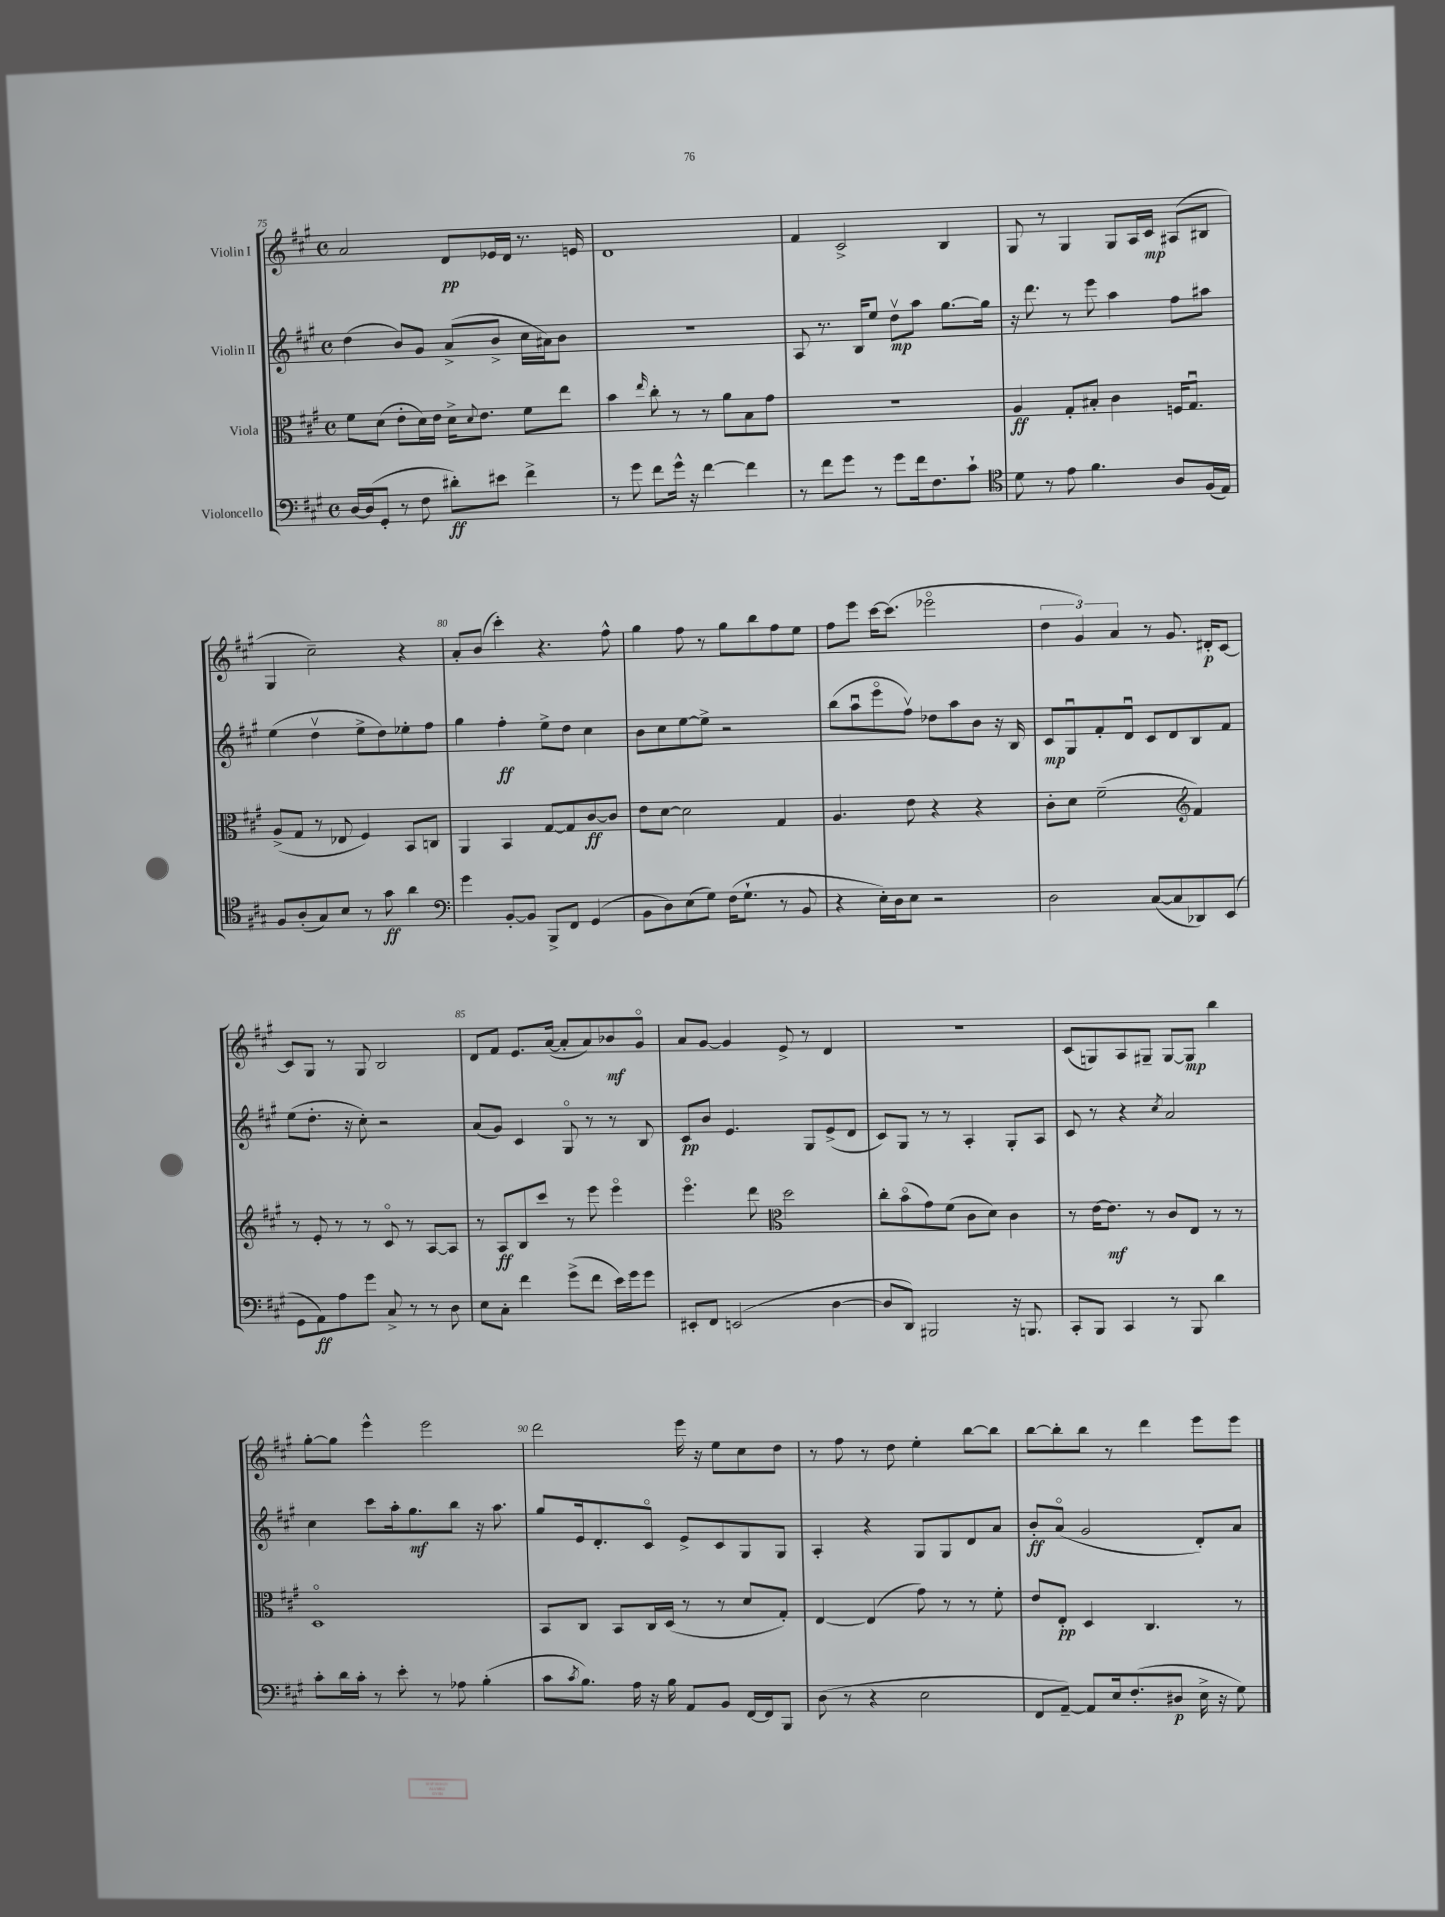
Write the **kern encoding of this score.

**kern	**kern	**kern	**kern
*staff4	*staff3	*staff2	*staff1
*clefF4	*clefC3	*clefG2	*clefG2
*k[f#c#g#]	*k[f#c#g#]	*k[f#c#g#]	*k[f#c#g#]
*M4/4	*M4/4	*M4/4	*M4/4
*met(c)	*met(c)	*met(c)	*met(c)
[16D	8f#	(4dd	2a
(16D]	.	.	.
8GG#'	(8d	.	.
8r	8e'	8b)	.
8F#	16d)	8g#	.
.	16e	.	.
8d#')	16d^	(8a^	8d
.	8qqd	.	.
.	8.e	.	.
8e#	.	8b^	16e-
.	.	.	16d
4f#^	8f#	16cc#	8.r
.	.	16a#)	.
.	8ee	8b	.
.	.	.	16e
=	=	=	=
8r	4b	1r	1d
8g#	.	.	.
.	16qqee	.	.
8f#	8cc#'	.	.
16g#^^	8r	.	.
16r	.	.	.
[4f#	8r	.	.
.	8a	.	.
4f#]	8B	.	.
.	8g#	.	.
=	=	=	=
8r	1r	8A	4f#
8f#	.	8.r	.
8g#	.	.	2c#^
.	.	16B	.
8r	.	8ee	.
8g#	.	8ddv	.
16f#	.	8aa	.
8.F#	.	.	.
.	.	[8.gg#	4B
8c#`	.	.	.
.	.	16gg#]	.
=	=	=	=
*clefC4	*	*	*
8d	4A	16r	8G#
.	.	8.ddd	.
8r	.	.	8r
8e	8G#'	8r	4G#
4.f#	8B#'	8eee	.
.	4c#	4aa	8G#
.	.	.	16A
.	.	.	16c#
8A	16F	8ff#	(8A#
.	8.G#u	.	.
(16F#	.	8aa#	8B#
16E)	.	.	.
=	=	=	=
8F#	(8A^	(4ee	4G#
(8A'	8G#	.	.
8G#)	8r	4ddv	2cc#~)
8B	8E-	.	.
8r	4F#)	8ee^	.
8g#	.	8dd)	.
4a	8BB	8ee-'	4r
.	8C	8ff#	.
=	=	=	=
*clefF4	*	*	*
4g#	4AA	4gg#	8a'
.	.	.	(8b
[8BB'	4BB	4ff#'	4ccc#')
8BB]	.	.	.
8BBB^	[8G#	8ee^	4.r
8FF#	8G#]	8dd	.
(4GG#	[8c#	4cc#	.
.	8c#]	.	8ff#^^
=	=	=	=
8BB	8e	8b	4gg#
8D)	[8d	8cc#	.
(8E	2d]	[8ee	8ff#
8G#)	.	8ee^]	8r
(16F#	.	2r	8gg#
8.G#`	.	.	.
.	.	.	8bb
8r	4G#	.	8ff#
8BB	.	.	8ee
=	=	=	=
4r	4.A	(8bb	8ff#
.	.	8aau	8eee
16E')	.	8eeeo	[16ccc#
16D	.	.	(8.ccc#]
8E	8e	8ff#v)	.
2r	4r	8dd-	2eee-o
.	.	8aa	.
.	4r	8b	.
.	.	16r	.
.	.	16B	.
=	=	=	=
2D	8c#'	8c#	6dd
.	8d	8G#u	.
.	.	.	6g#)
.	(2f#~	8f#'	.
.	.	.	6a
.	.	8du	.
([8C#	.	8c#	8r
8C#]	.	8d	8.g#
*	*clefG2	*	*
8DD-)	4f#)	8B	.
.	.	.	16d#'
(8EE	.	8f#	[8c#
=	=	=	=
8GG#	8r	(8ee	8c#]
8AA)	8e'	8.dd'	8G#
8A	8r	.	8r
.	.	16r	.
8g#	8r	8cc#')	8G#
8C#^	8c#o	2r	2B
8r	8r	.	.
8r	[8A	.	.
8D	8A]	.	.
=	=	=	=
8E	8r	(8a	8d
8C#'	8A	8g#)	8f#
4f#	8B	4c#	8.e
.	8ccc#	.	.
.	.	.	([16a
(8g#^	8r	8G#o	8a']
8f#	8eee	8r	8a)
16e)	4eeeo	8r	8b-
16g#	.	.	.
8g#	.	8B	8g#o
=	=	=	=
8EE#'	4.eeeo	8c#	8a
8FF#	.	8b	[8g#
(2EE	.	4.e	4g#]
.	8ddd	.	.
*	*clefC3	*	*
.	2dd	.	8e^
.	.	8G#	8r
[4D	.	(8e^	4d
.	.	8d	.
=	=	=	=
8D]	8cc#'	8c#)	1r
8DD)	(8bo	8G#	.
2BBB#	8g#)	8r	.
.	(8f#	8r	.
.	8c#	4A'	.
.	8d)	.	.
16r	4c#	8G#'	.
8.BBB	.	.	.
.	.	8A	.
=	=	=	=
8CC#'	8r	8c#	(8c#
8BBB	[16e	8r	8G)
.	8.e]	.	.
4CC#	.	4r	8A
.	8r	.	8G#~
.	.	8qcc#	.
8r	8c#	2a	[8G#
8BBB	8E	.	8G#]
4d	8r	.	4bb
.	8r	.	.
=	=	=	=
8c#'	1Do	4cc#	[8gg#'
16d	.	.	8gg#]
16c#'	.	.	.
8r	.	8ccc#	4eee^^
8e'	.	16aa'	.
.	.	8.gg#	.
8r	.	.	2eee
8A-	.	8bb	.
(4B'	.	16r	.
.	.	8.aa	.
=	=	=	=
8c#	8BB	8gg#	2ddd
8qc#	.	.	.
8.B)	8C#	16e	.
.	.	8.d'	.
.	8BB	.	.
16A	.	.	.
16r	16C#	8c#o	.
16B	(16D	.	.
8AA	8r	8e^	16eee
.	.	.	16r
8BB	8r	8c#	8ee
[16FF#	8d	8G#	8cc#
16FF#]	.	.	.
8BBB	8G#')	8G#	8dd
=	=	=	=
(8D	[4E	4A'	8r
8r	.	.	8ff#
4r	(4E]	4r	8r
.	.	.	8dd
2E	8g#)	8G#	4ee'
.	8r	8G#	.
.	8r	8d	[8bb
.	8f#'	8a	8bb]
=	=	=	=
8FF#	8e	8b'	[8bb
[8AA~)	8E'	(8ao	8bb']
8AA]	4D	2g#	8bb
16E	.	.	8r
(8.F#'	.	.	.
.	4.C#	.	4ddd
8D#	.	.	.
16E^	.	8d')	8eee
16r	.	.	.
8G#)	8r	8a	8eee
==	==	==	==
*-	*-	*-	*-
